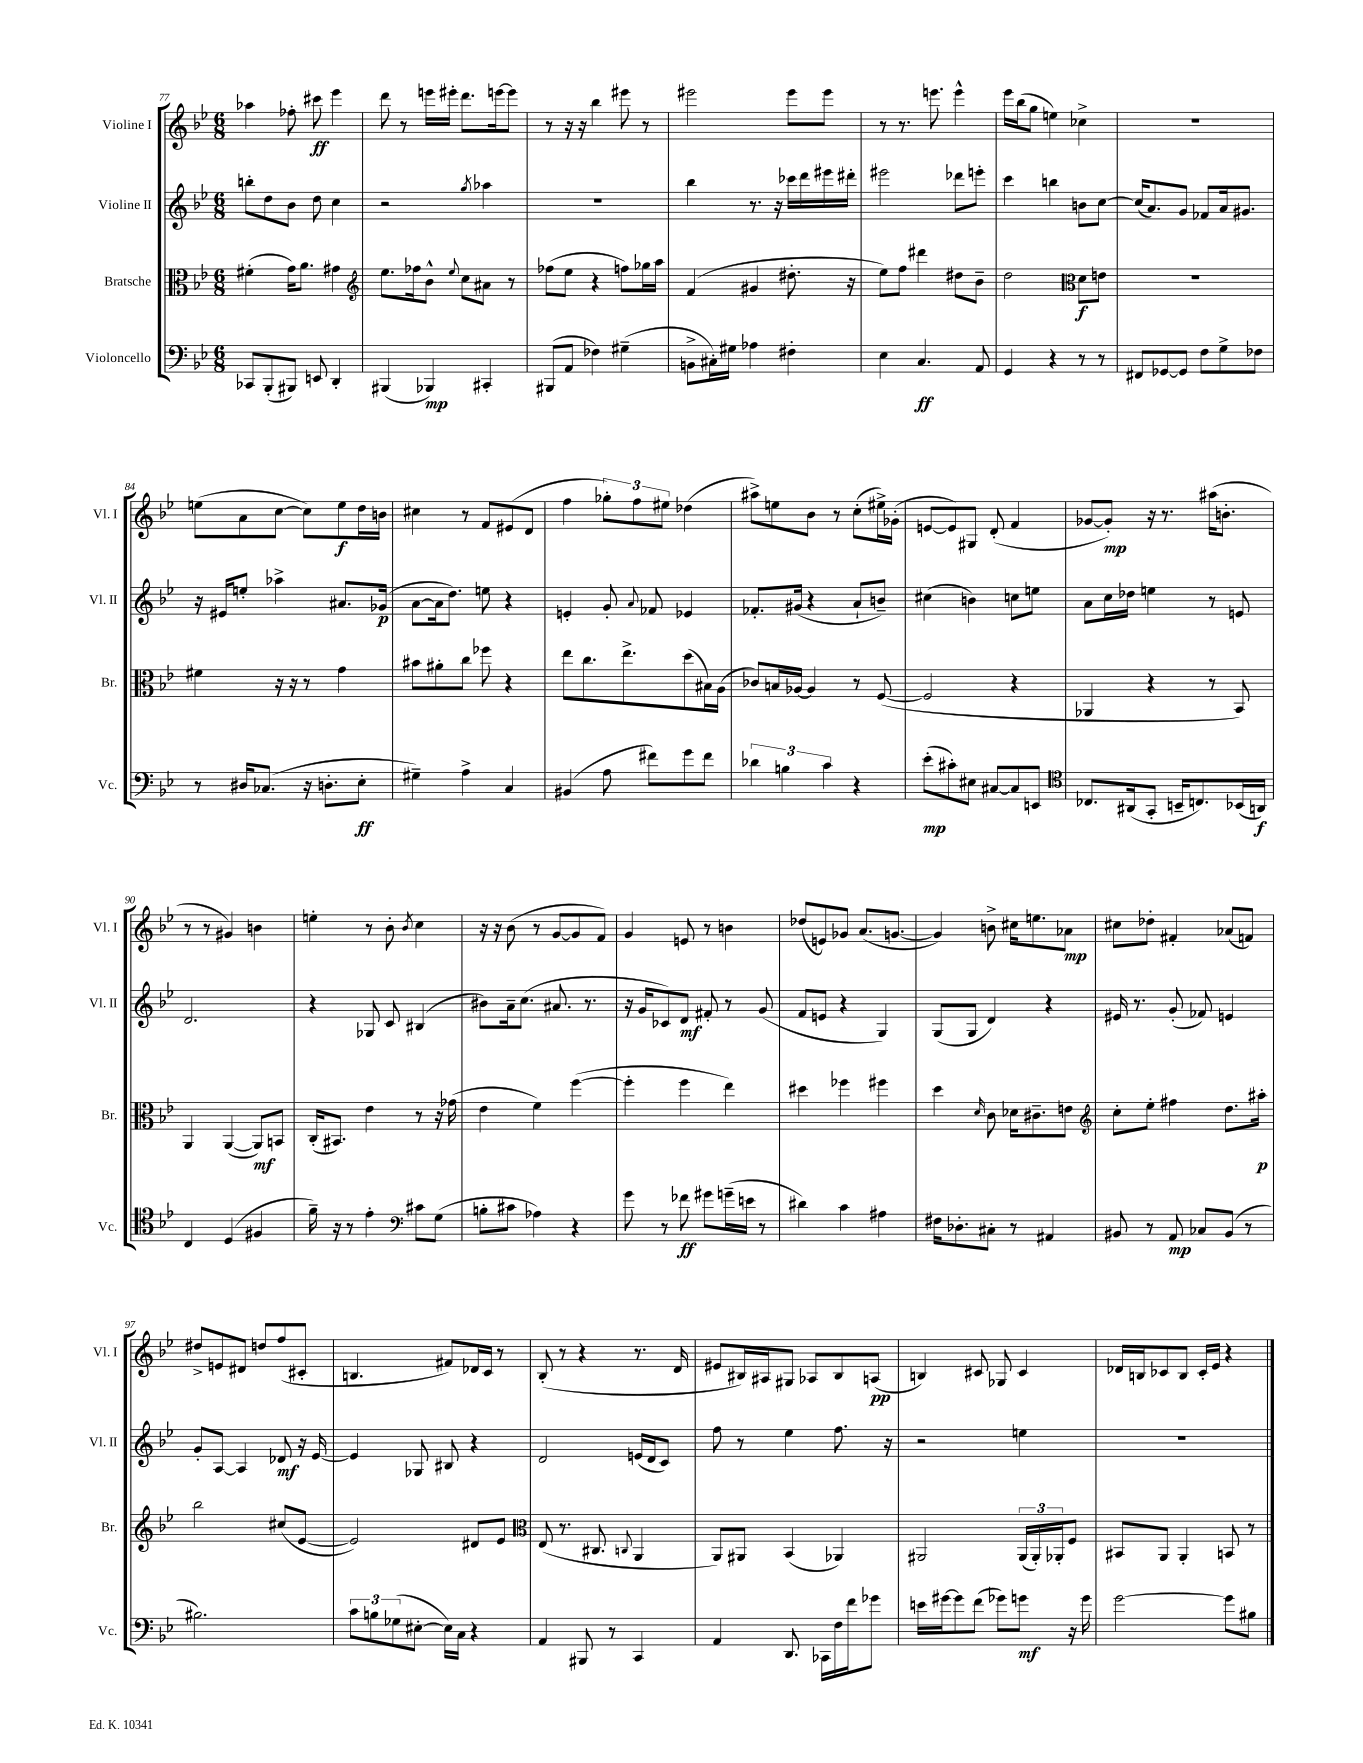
<<
\new StaffGroup <<
\new Staff = "s0" \with { instrumentName = "Violine I" shortInstrumentName = "Vl. I" } {
    \clef treble \key bes \major \numericTimeSignature \time 6/8
    aes''4 fes''8-. cis'''8\ff ees'''4 |
    d'''8 r8 e'''16 eis'''16-. d'''8. e'''16~ e'''8 |
    r8 r16 r16 bes''4 eis'''8 r8 |
    eis'''2 eis'''8 eis'''8 |
    r8 r8. e'''8. e'''4-^ |
    ees'''16 bes''16( g''8 e''4) ces''4-> |
    R2. |
    e''8( a'8 c''8~ c''8) e''8\f d''16 b'16 |
    cis''4 r8 f'8 eis'8( d'8 |
    f''4 \tuplet 3/2 { ges''8-.) f''8 eis''8 } des''4( |
    ais''8->) e''8 bes'8 r8 c''8-.( eis''16->) ges'16-.( |
    e'8~ e'8) gis8 d'8-.( f'4 |
    ges'8~ ges'8-.\mp) r16 r8. ais''16( b'8.-. |
    r8 r8 gis'4) b'4 |
    e''4-. r8 bes'8-. \acciaccatura { bes'8 } c''4 |
    r16 r16 bes'8( r8 g'8~ g'8 f'8) |
    g'4 e'8 r8 b'4 |
    des''8( e'8) ges'8 a'8.( g'8.~ |
    g'4) b'8-> cis''16 e''8. aes'8\mp |
    cis''8 des''8-. fis'4-. aes'8( f'8) |
    dis''8-> e'8 dis'8 d''8 f''8( cis'8-. |
    b4. fis'8) des'16 c'16 r8 |
    bes8-.( r8 r4 r8. d'16 |
    eis'8 bis16) ais16 gis8 aes8 bis8 a8\pp( |
    b4) cis'8 ges8 cis'4 |
    des'16 b16 ces'8 b8 ces'16-. ees'16 r4 \bar "|." |
}
\new Staff = "s1" \with { instrumentName = "Violine II" shortInstrumentName = "Vl. II" } {
    \clef treble \key bes \major \numericTimeSignature \time 6/8
    b''8-. d''8 bes'8 d''8 c''4 |
    r2 \acciaccatura { g''8 } aes''4 |
    R2. |
    bes''4 r8. r16 ces'''16 d'''16 eis'''16 dis'''16-. |
    eis'''2 des'''8 e'''8-. |
    c'''4 b''4 b'8 c''8~ |
    c''16( a'8.) g'8 fes'8 a'16 gis'8. |
    r16 eis'16 e''8-. aes''4-> ais'8. ges'16\p( |
    a'8~ a'16 d''8.) e''8 r4 |
    e'4-. g'8-. \appoggiatura { a'8 } fes'8 ees'4 |
    fes'8.-. gis'16( r4 a'8-! b'8--) |
    cis''4( b'4) c''8 e''8 |
    a'8 c''16 des''16 e''4 r8 e'8 |
    d'2. |
    r4 ges8 c'8 bis4( |
    bis'8) a'16-- c''8.( ais'8. r8. |
    r16 g'16 ces'8) d'8\mf fis'8-. r8 g'8( |
    f'8 e'8 r4 g4) |
    g8( g8 d'4) r4 |
    eis'16 r8. g'8-.( fes'8) e'4 |
    g'8-. a8~ a4 des'8\mf r16 ees'16~ |
    ees'4 ges8 bis8 r4 |
    d'2 e'16( d'16 c'8) |
    f''8 r8 ees''4 f''8. r16 |
    r2 e''4 |
    R2. \bar "|." |
}
\new Staff = "s2" \with { instrumentName = "Bratsche" shortInstrumentName = "Br." } {
    \clef alto \key bes \major \numericTimeSignature \time 6/8
    fis'4-.( g'16) a'8. gis'4 |
    \clef treble ees''8. fes''16 bes'8-^ \appoggiatura { ees''8 } c''8 ais'8 r8 |
    fes''8( ees''8 r4 f''8) ges''16 a''16 |
    f'4( gis'4 dis''8.-. r16 |
    ees''8) f''8 dis'''4 dis''8 bes'8-- |
    d''2 \clef alto d'8\f e'8 |
    R2. |
    fis'4 r16 r16 r8 g'4 |
    bis'8 ais'8-. c''8 fes''8 r4 |
    ees''8 c''8. ees''8.-> d''8( bis16) a16( |
    ces'8) b16 aes16~ aes4 r8 f8~( |
    f2 r4 |
    aes,4 r4 r8 bes,8) |
    a,4 a,4~( a,8\mf) b,8 |
    c16-.( bis,8.) ees'4 r8 r16 ges'16( |
    ees'4 f'4) f''4~( |
    f''4-. f''4 ees''4) |
    dis''4 fes''4 fis''4 |
    d''4 \grace { d'16 } c'8 des'16 cis'8.-- e'8 |
    \clef treble c''8-. ees''8-. fis''4 d''8. ais''16-.\p |
    bes''2 cis''8( ees'8~ |
    ees'2) dis'8 ees'8 |
    \clef alto ees8( r8. cis8. \appoggiatura { c8 } a,4 |
    a,8) ais,8 bes,4( aes,4) |
    ais,2 \tuplet 3/2 { ais,16( ais,16-.) aes,16-. } f8 |
    bis,8 a,8 a,4-. b,8 r8 \bar "|." |
}
\new Staff = "s3" \with { instrumentName = "Violoncello" shortInstrumentName = "Vc." } {
    \clef bass \key bes \major \numericTimeSignature \time 6/8
    ces,8 bes,,8-.( bis,,8) e,8 d,4-. |
    bis,,4( bes,,4\mp) cis,4-. |
    bis,,8( a,8 fes4) gis4--( |
    b,8-> cis16-.) gis16 aes4 fis4-. |
    ees4 c4.\ff a,8 |
    g,4 r4 r8 r8 |
    fis,8 ges,8~ ges,8 f8 g8-> fes8 |
    r8 dis16 ces8.( r16 d8.-. ees8-.\ff |
    gis4--) a4-> c4 |
    bis,4( a8 fis'8) g'8 fis'8 |
    \tuplet 3/2 { des'4 b4 c'4 } r4 |
    ees'8-.\mp( cis'8-.) eis8 cis8~ cis8 e,8 |
    \clef tenor ces8. ais,16( g,8-. b,16-- c8.) bes,16( a,16\f) |
    c4 d4( fis4 |
    f'16--) r16 r8 ees'4-. \clef bass cis'8 g8( |
    b8-. cis'8 aes4) r4 |
    g'8 r8 fes'8\ff gis'8 g'16--( e'16 r8 |
    dis'4) c'4 ais4 |
    fis16 des8.-. cis8-. r8 ais,4 |
    bis,8 r8 a,8\mp ces8 bis,8( r8 |
    bis2.) |
    \tuplet 3/2 { c'8 b8 ges8( } eis8~-. eis16) c16 r4 |
    a,4 bis,,8 r8 c,4 |
    a,4 d,8. ces,16 f16 f'16 ges'8 |
    e'16 gis'16~ gis'8 f'8( ges'8) g'8\mf r16 g'16 |
    g'2~ g'8 bis8 \bar "|." |
}
>>
>>
\layout { \context { \Score currentBarNumber = #77 } }
